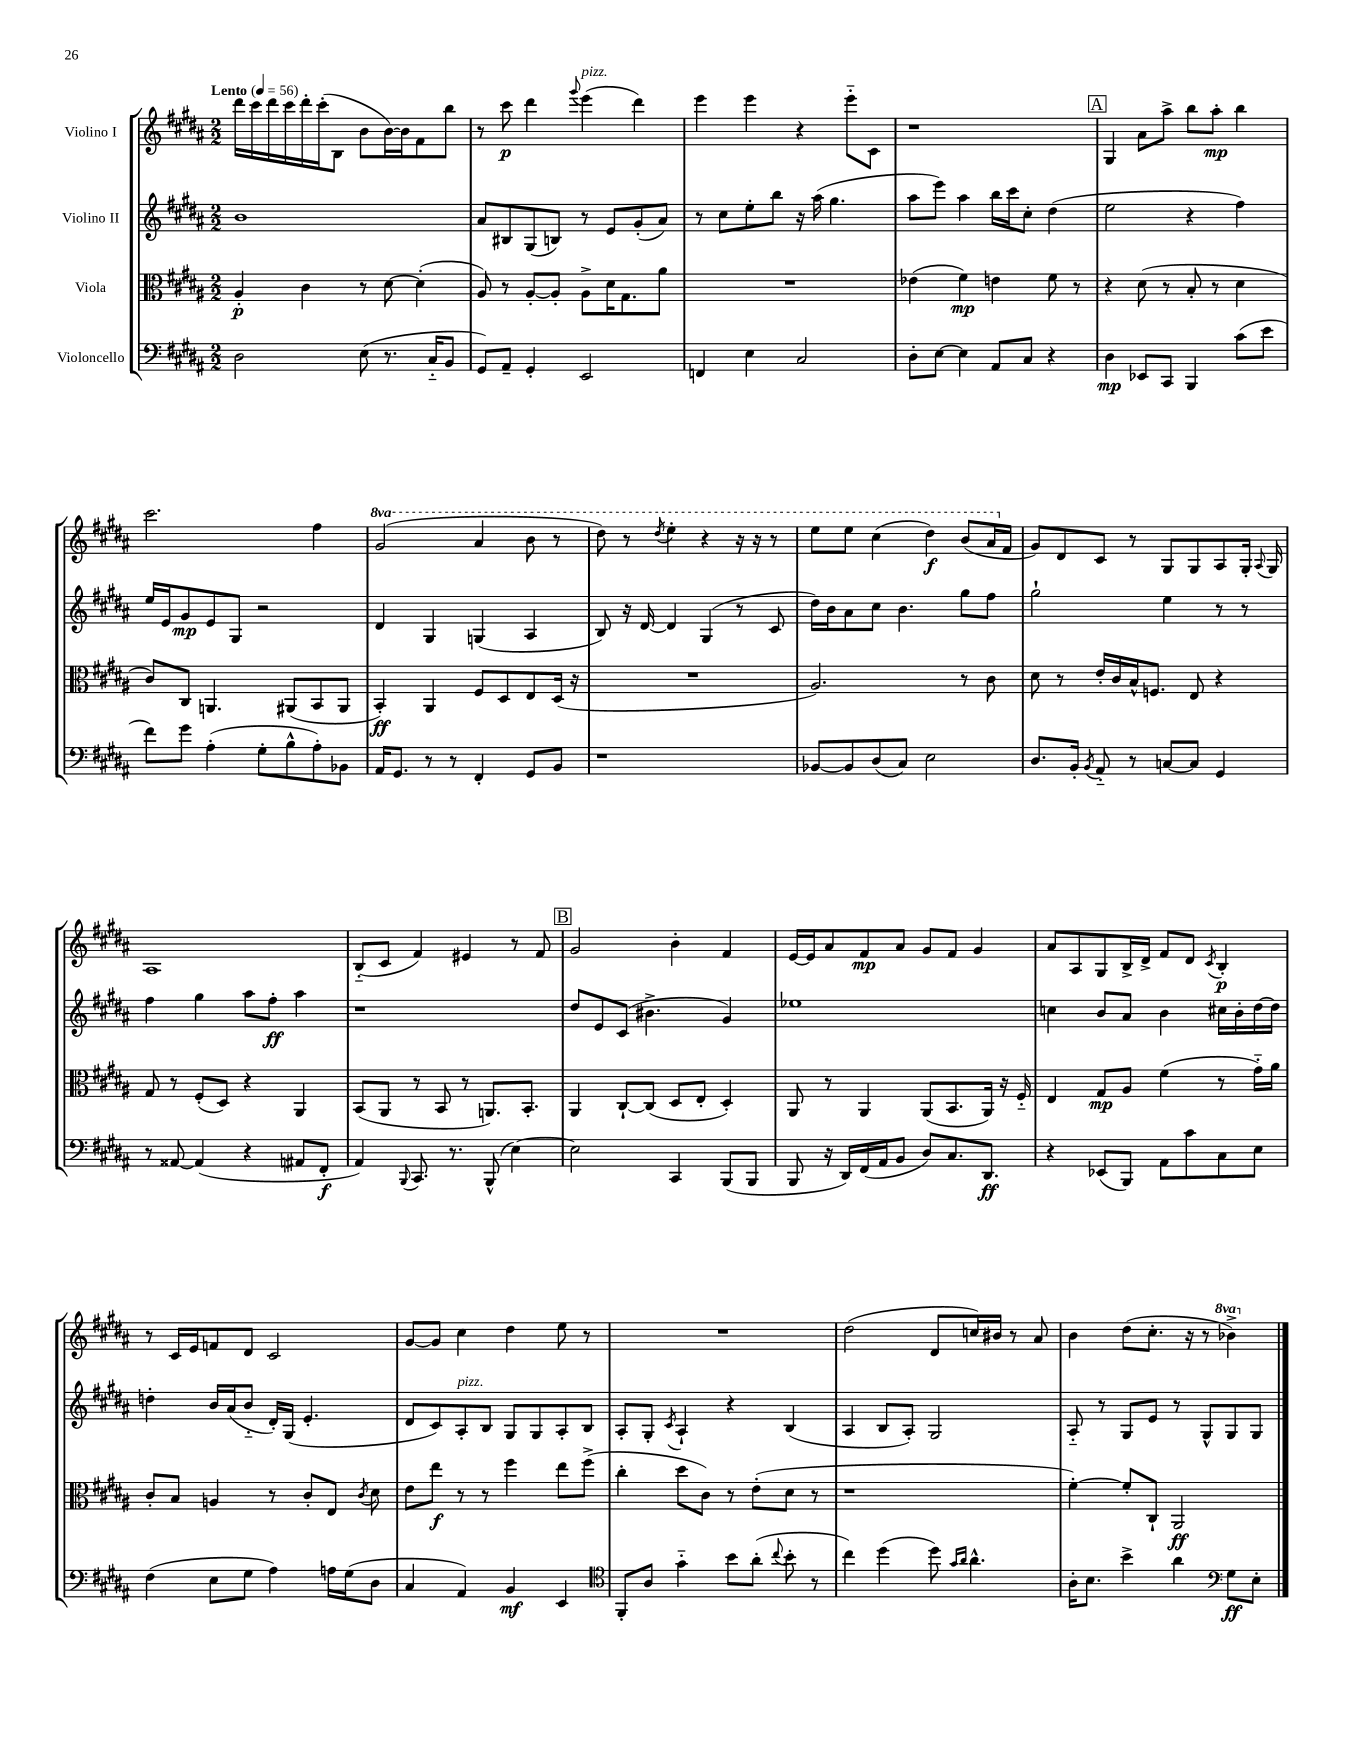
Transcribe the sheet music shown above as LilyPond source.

<<
\new StaffGroup <<
\new Staff = "s0" \with { instrumentName = "Violino I" } {
    \clef treble \key b \major \numericTimeSignature \time 2/2 \set Staff.ottavationMarkups = #ottavation-simple-ordinals \tempo "Lento" 4 = 56
    \autoBeamOff dis'''16[ cis'''16 dis'''16 cis'''16 dis'''16-. cis'''16-.( b8] b'8[ b'16~) b'16 fis'8 b''8] |
    r8 cis'''8\p dis'''4 \appoggiatura { gis'''8 } e'''4^\markup { \italic "pizz." }( dis'''4) |
    e'''4 e'''4 r4 e'''8[-_ cis'8] |
    r1 |
    \mark \markup { \box "A" } gis4 ais'8[ ais''8]-> b''8[ ais''8]-.\mp b''4 |
    cis'''2. fis''4 |
    \ottava #1 gis''2( ais''4 b''8 r8 |
    dis'''8) r8 \acciaccatura { dis'''8 } e'''4-. r4 r16 r16 r8 |
    e'''8[ e'''8] cis'''4( dis'''4\f) b''8[( ais''16 \ottava #0 fis'16] |
    gis'8[) dis'8 cis'8] r8 gis8[ gis8 ais8 gis16]-. \appoggiatura { ais8 } gis16 |
    ais1 |
    b8[-_( cis'8] fis'4) eis'4 r8 fis'8 |
    \mark \markup { \box "B" } gis'2 b'4-. fis'4 |
    e'16[~ e'16 ais'8 fis'8\mp ais'8] gis'8[ fis'8] gis'4 |
    ais'8[ ais8 gis8 b16-> dis'16]-> fis'8[ dis'8] \acciaccatura { cis'8 } b4-.\p |
    r8 cis'16[ e'16 f'8 dis'8] cis'2 |
    gis'8[~ gis'8] cis''4 dis''4 e''8 r8 |
    R1 |
    dis''2( dis'8[ c''16) bis'16] r8 ais'8 |
    b'4 dis''8[( cis''8.]-. r16 r8 \ottava #1 bes''4->) \ottava #0 \bar "|." |
}
\new Staff = "s1" \with { instrumentName = "Violino II" } {
    \clef treble \key b \major \numericTimeSignature \time 2/2
    \autoBeamOff b'1 |
    ais'8[ bis8 gis8( b8]) r8 e'8[ gis'8-.( ais'8]) |
    r8 cis''8[ e''8-. b''8] r16 ais''16( gis''4. |
    ais''8[ e'''8]) ais''4 b''16[ cis'''16 cis''8]-. dis''4( |
    \mark \markup { \box "A" } e''2 r4 fis''4) |
    e''16[ e'16 gis'8\mp e'8 gis8] r2 |
    dis'4 gis4 g4( ais4 |
    b8) r16 dis'16~ dis'4 gis4( r8 cis'8 |
    dis''16[) b'16 ais'8 cis''8] b'4. gis''8[ fis''8] |
    gis''2-! e''4 r8 r8 |
    fis''4 gis''4 ais''8[ fis''8]-.\ff ais''4 |
    r1 |
    \mark \markup { \box "B" } dis''8[ e'8 cis'8]( bis'4.-> gis'4) |
    ees''1 |
    c''4 b'8[ ais'8] b'4 cis''16[ b'16-. dis''16~ dis''16] |
    d''4-. b'16[ ais'16( b'8]-_ dis'16[-.) gis16]( e'4.-. |
    dis'8[ cis'8) ais8-.^\markup { \italic "pizz." } b8] gis8[ gis8 ais8-. b8] |
    ais8[-. gis8]-. \acciaccatura { cis'8 } ais4-! r4 b4( |
    ais4 b8[ ais8]-.) gis2 |
    ais8-_ r8 gis8[ e'8] r8 gis8[-^ gis8 gis8] \bar "|." |
}
\new Staff = "s2" \with { instrumentName = "Viola" } {
    \clef alto \key b \major \numericTimeSignature \time 2/2
    \autoBeamOff ais4-.\p cis'4 r8 dis'8~ dis'4-.( |
    ais8) r8 ais8[~-. ais8]-. ais8[-> dis'16 gis8. ais'8] |
    R1 |
    ees'4( fis'4\mp) e'4 fis'8 r8 |
    \mark \markup { \box "A" } r4 dis'8( r8 b8-. r8 dis'4 |
    cis'8[) cis8] a,4. ais,8[( b,8 ais,8] |
    b,4-.\ff) ais,4 fis8[ dis8 e8 dis16]( r16 |
    R1 |
    ais2.) r8 cis'8 |
    dis'8 r8 e'16[-. cis'16 b16-^ f8.] e8 r4 |
    gis8 r8 fis8[-.( dis8]) r4 ais,4 |
    b,8[( ais,8] r8 b,8 r8 a,8.[) b,8.]-. |
    \mark \markup { \box "B" } ais,4 cis8[~-! cis8]( dis8[ e8]-. dis4-.) |
    ais,8 r8 ais,4 ais,8[( b,8. ais,16]) r16 fis16-_ |
    e4 gis8[\mp ais8] fis'4( r8 gis'16[-_) ais'16] |
    cis'8[-. b8] a4 r8 cis'8[-. e8] \acciaccatura { cis'8 } dis'8 |
    e'8[ e''8]\f r8 r8 fis''4 e''8[ fis''8]->( |
    cis''4-. dis''8[ cis'8]) r8 e'8[-.( dis'8] r8 |
    r1 |
    fis'4~-.) fis'8[-. cis8]-! ais,2\ff \bar "|." |
}
\new Staff = "s3" \with { instrumentName = "Violoncello" } {
    \clef bass \key b \major \numericTimeSignature \time 2/2
    \autoBeamOff dis2 e8( r8. cis16[-_ b,8] |
    gis,8[) ais,8]-- gis,4-. e,2 |
    f,4 e4 cis2 |
    dis8[-. e8]~ e4 ais,8[ cis8] r4 |
    \mark \markup { \box "A" } dis4\mp ees,8[ cis,8] b,,4 cis'8[( e'8] |
    fis'8[) gis'8] ais4-.( gis8[-. b8-^ ais8-.) bes,8] |
    ais,16[ gis,8.] r8 r8 fis,4-. gis,8[ b,8] |
    r1 |
    bes,8[~ bes,8 dis8( cis8]) e2 |
    dis8.[ b,16]-. \acciaccatura { b,8 } ais,8-_ r8 c8[~ c8] gis,4 |
    r8 aisis,8~ aisis,4( r4 ais,8[ fis,8]-.\f |
    ais,4) \appoggiatura { b,,8 } cis,8. r8. b,,8-^( e4~) |
    \mark \markup { \box "B" } e2 cis,4 b,,8[( b,,8] |
    b,,8 r16 dis,16[) fis,16( ais,16 b,8] dis8[) cis8. dis,8.]\ff |
    r4 ees,8[( b,,8]) ais,8[ cis'8 cis8 e8] |
    fis4( e8[ gis8] ais4) a16[ gis16( dis8] |
    cis4 ais,4) b,4\mf e,4 |
    \clef tenor fis,8[-. ais8] gis'4-_ b'8[ ais'8]-.( \appoggiatura { cis''8 } b'8-. r8 |
    cis''4) dis''4( dis''8) \grace { gis'16[ ais'16] } ais'4.-^ |
    ais16[-. b8.] b'4-> ais'4 \clef bass gis8[\ff e8]-. \bar "|." |
}
>>
>>
\layout { \context { \Score \remove "Bar_number_engraver" } }
